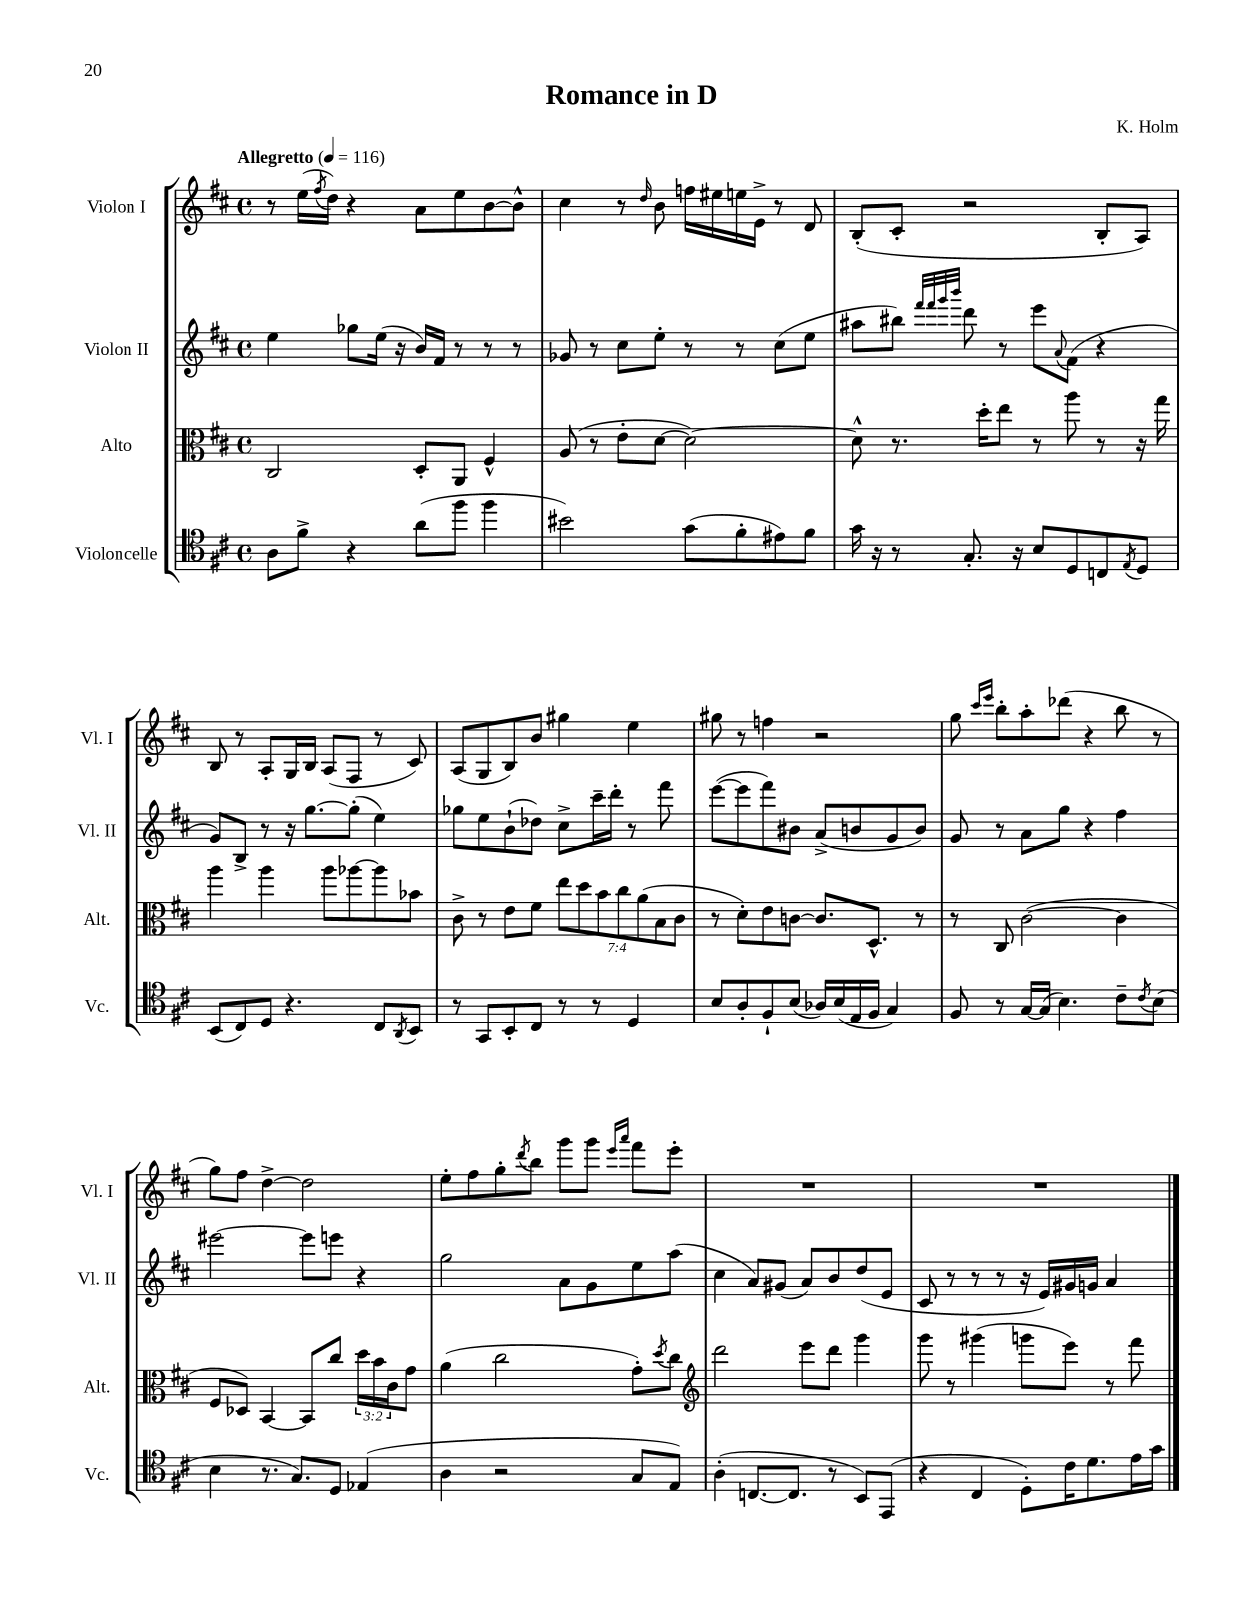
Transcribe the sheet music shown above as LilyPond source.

\header { title = "Romance in D" composer = "K. Holm" }
<<
\new StaffGroup <<
\new Staff = "s0" \with { instrumentName = "Violon I" shortInstrumentName = "Vl. I" } {
    \clef treble \key d \major \defaultTimeSignature \time 4/4 \tempo "Allegretto" 4 = 116
    r8 e''16( \acciaccatura { fis''8 } d''16) r4 a'8 e''8 b'8~ b'8-^ |
    cis''4 r8 \grace { d''16 } b'8 f''16 eis''16 e''16 e'16-> r8 d'8 |
    b8-.( cis'8-. r2 b8-. a8) |
    b8 r8 a8-. g16 b16 a8( fis8 r8 cis'8) |
    a8( g8 b8) b'8 gis''4 e''4 |
    gis''8 r8 f''4 r2 |
    g''8 \grace { cis'''16 e'''16 } b''8-. a''8-. des'''8( r4 b''8 r8 |
    g''8) fis''8 d''4~-> d''2 |
    e''8-. fis''8 g''8-. \acciaccatura { d'''8 } b''8 g'''8 g'''8 \grace { e'''16 a'''16 } fis'''8 e'''8-. |
    R1 |
    R1 \bar "|." |
}
\new Staff = "s1" \with { instrumentName = "Violon II" shortInstrumentName = "Vl. II" } {
    \clef treble \key d \major \defaultTimeSignature \time 4/4
    e''4 ges''8 e''16( r16 b'16) fis'16 r8 r8 r8 |
    ges'8 r8 cis''8 e''8-. r8 r8 cis''8( e''8 |
    ais''8 bis''8) \grace { fis'''32 fis'''32 g'''32 b'''32 } d'''8 r8 e'''8 \appoggiatura { a'8 } fis'8( r4 |
    g'8) b8-> r8 r16 g''8.~ g''8-.( e''4) |
    ges''8 e''8 b'8-!( des''8) cis''8-> cis'''16-- d'''16-. r8 fis'''8 |
    e'''8~( e'''8 fis'''8) bis'8 a'8->( b'8 g'8 b'8) |
    g'8 r8 a'8 g''8 r4 fis''4 |
    eis'''2~ eis'''8 e'''8 r4 |
    g''2 a'8 g'8 e''8 a''8( |
    cis''4 a'8) gis'8( a'8) b'8 d''8( e'8 |
    cis'8 r8 r8 r8 r16 e'16) gis'16 g'16 a'4 \bar "|." |
}
\new Staff = "s2" \with { instrumentName = "Alto" shortInstrumentName = "Alt." } {
    \clef alto \key d \major \defaultTimeSignature \time 4/4 \override Staff.TupletNumber.text = #tuplet-number::calc-fraction-text
    cis2 d8-. a,8 fis4-^ |
    a8( r8 e'8-. d'8~ d'2~) |
    d'8-^ r8. d''16-. e''8 r8 a''8 r8 r16 g''16 |
    a''4 a''4 a''8 aes''8~ aes''8 bes'8 |
    cis'8-> r8 e'8 fis'8 \tuplet 7/4 { e''8 d''8 b'8 cis''8 a'8( b8 cis'8 } |
    r8 d'8-.) e'8 c'8~ c'8. d8.-^ r8 |
    r8 cis8 cis'2~( cis'4 |
    fis8 des8) b,4~ b,8 cis''8 \tuplet 3/2 { d''16 b'16 cis'16 } g'8 |
    a'4( cis''2 g'8-.) \acciaccatura { d''8 } cis''8 |
    \clef treble d'''2 e'''8 d'''8 g'''4 |
    g'''8 r8 gis'''4( g'''8 e'''8) r8 fis'''8 \bar "|." |
}
\new Staff = "s3" \with { instrumentName = "Violoncelle" shortInstrumentName = "Vc." } {
    \clef tenor \key d \major \defaultTimeSignature \time 4/4
    a8 fis'8-> r4 a'8( fis''8 fis''4 |
    bis'2) g'8( fis'8-. eis'8) fis'8 |
    g'16 r16 r8 g8.-. r16 b8 d8 c8 \acciaccatura { e8 } d8 |
    b,8( cis8) d8 r4. cis8 \acciaccatura { a,8 } b,8 |
    r8 g,8 b,8-. cis8 r8 r8 d4 |
    b8 a8-. fis8-! b8( aes16) b16( e16 fis16 g4) |
    fis8 r8 g16~ g16( b4.) cis'8-- \acciaccatura { cis'8 } b8( |
    b4 r8. g8.) d8 ees4( |
    a4 r2 g8 e8) |
    a4-.( c8.~ c8. r8 b,8) e,8( |
    r4 cis4 d8-.) cis'16 d'8. e'16 g'16 \bar "|." |
}
>>
>>
\layout { \context { \Score \remove "Bar_number_engraver" } }
